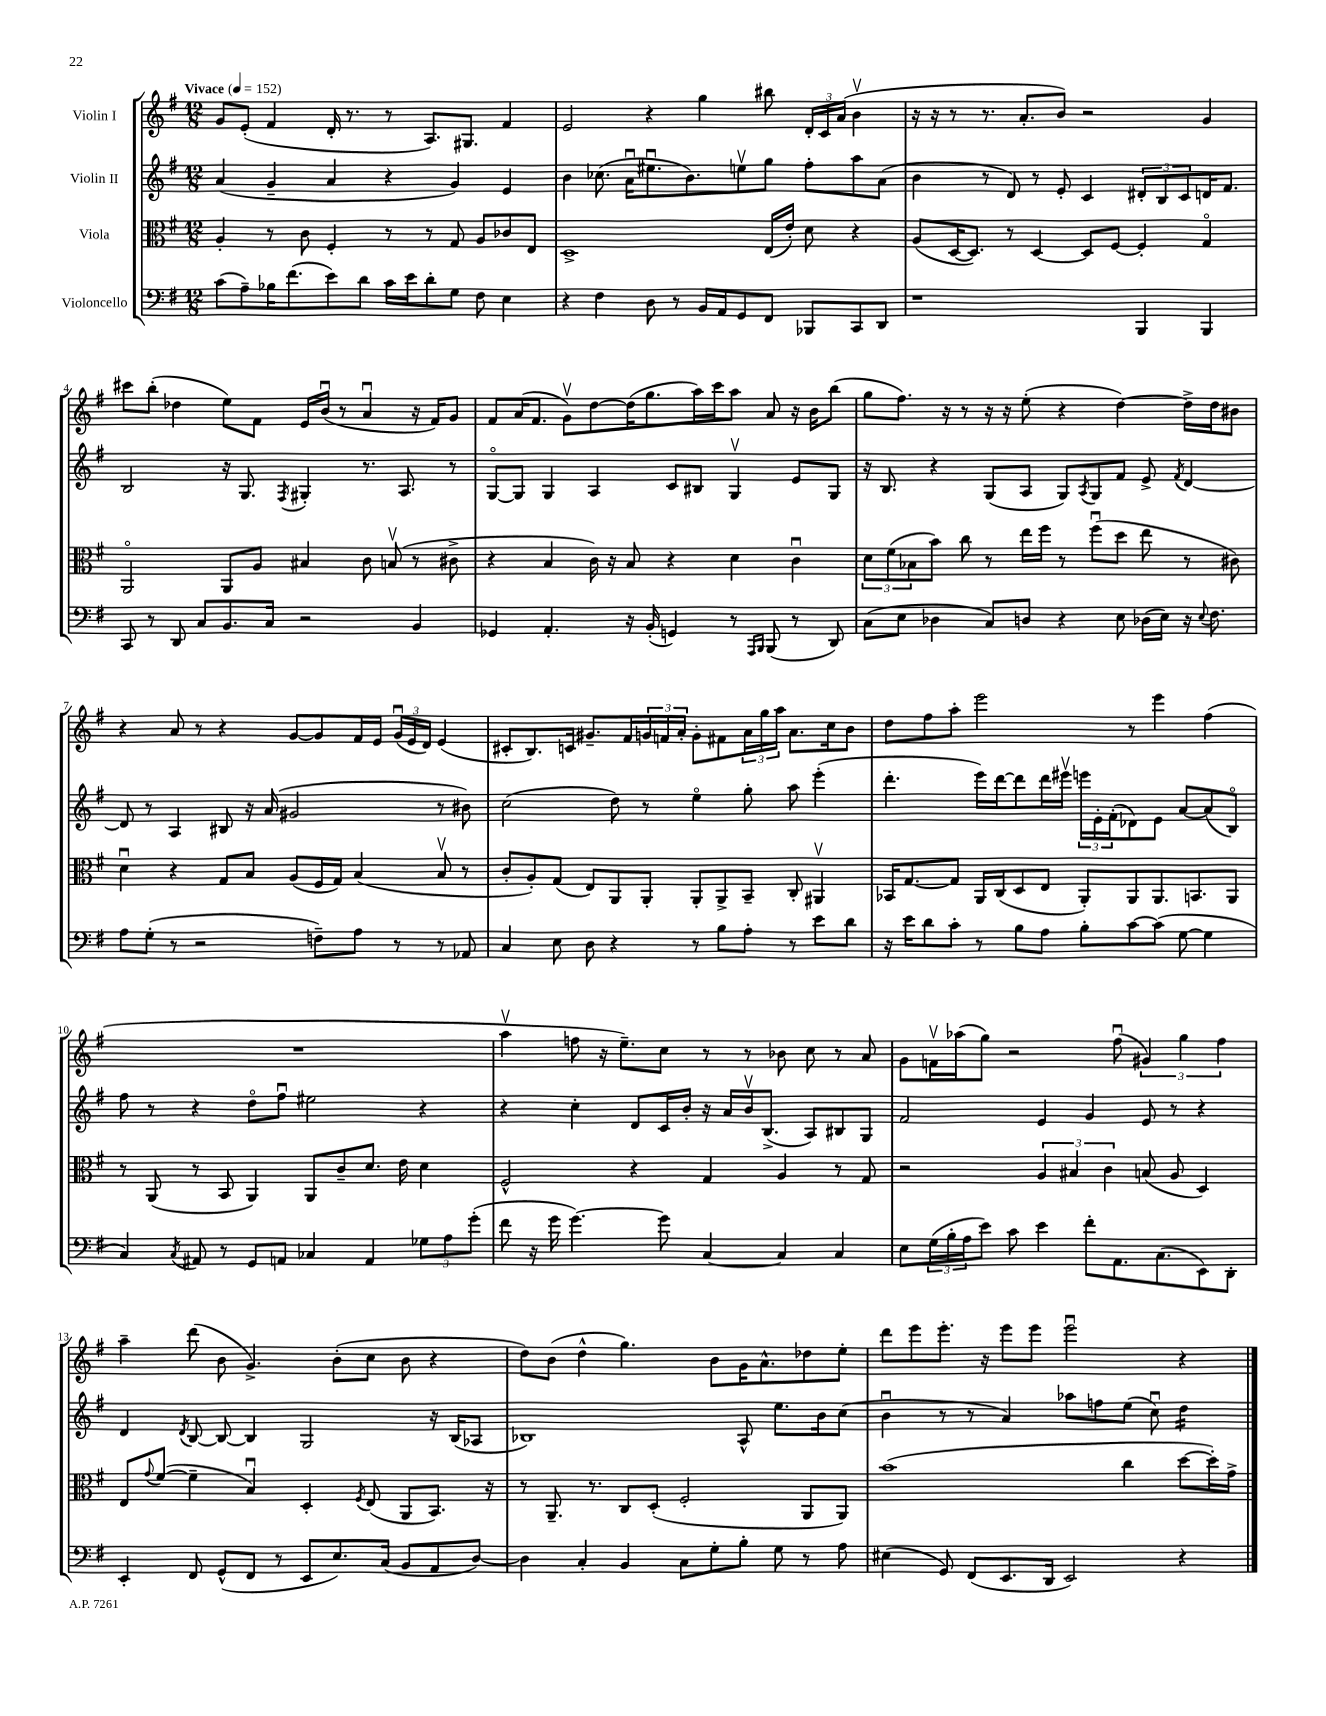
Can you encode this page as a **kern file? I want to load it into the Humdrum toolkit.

**kern	**kern	**kern	**kern
*staff4	*staff3	*staff2	*staff1
*clefF4	*clefC3	*clefG2	*clefG2
*k[f#]	*k[f#]	*k[f#]	*k[f#]
*M12/8	*M12/8	*M12/8	*M12/8
*MM152	*MM152	*MM152	*MM152
(8c	4A'	(4a	8g
8A~)	.	.	(8e'
16B-	8r	4g~	4f#
(8.f#	.	.	.
.	8c	.	.
8e)	4F#'	4a	16d'
.	.	.	8.r
8d	.	.	.
16c	8r	4r	8r
16e	.	.	.
8d'	8r	.	8.A)
8G	8G	4g)	.
.	.	.	8.G#
8F#	8A	.	.
4E	8c-	4e	4f#
.	8E	.	.
=	=	=	=
4r	1D^	4b	2e
4F#	.	(8.cc-	.
.	.	16au	.
8D	.	8.ee#u	4r
8r	.	.	.
.	.	8.b)	.
16BB	.	.	4gg
16AA	.	.	.
8GG	.	8eev	.
8FF#	(16E	8gg	8bb#
.	16e')	.	.
8BBB-	8d	8ff#'	24d'
.	.	.	24c
.	.	.	(24a
8CC	4r	8aa	4bv
8DD	.	(8a	.
=	=	=	=
1r	(8A	4b	16r
.	.	.	16r
.	[16D	.	8r
.	8.D])	.	.
.	.	8r	8.r
.	8r	8d)	.
.	.	.	8.a'
.	[4D	8r	.
.	.	8e'	8b)
.	8D]	4c	2r
.	[8F#	.	.
4BBB	4F#']	12d#'	.
.	.	12B	.
.	.	12c	.
4BBB	4Go	16d	4g
.	.	8.f#	.
=	=	=	=
8CC	2AAo	2B	8ccc#
8r	.	.	(8bb'
8DD	.	.	4dd-
8C	.	.	.
8.BB	8AA	16r	8ee)
.	.	8.G	.
.	8A	.	8f#
16C	.	.	.
.	.	8qF#	.
2r	4B#	4G#'	16e
.	.	.	(16bu
.	.	.	8r
.	8c	8.r	4au
.	(8Bv	.	.
.	.	8.A	.
4BB	8r	.	16r
.	.	.	16f#)
.	8c#^	8r	8g
=	=	=	=
4GG-	4r	[8Go	8f#
.	.	8G]	(16a
.	.	.	8.f#
4.AA'	4B	4G	.
.	.	.	8gv)
.	16c)	4A	[8dd
.	16r	.	.
16r	8B	.	(16dd]
(16BB'	.	.	8.gg
4GG)	4r	8c	.
.	.	8B#	16aa)
.	.	.	16ccc
8r	4d	4Gv	8aa
16qqAAA	.	.	.
16qqBBB	.	.	.
(8BBB	.	.	8a
8r	4cu	8e	16r
.	.	.	16b
8DD)	.	8G	(8bb
=	=	=	=
(8C	12d	16r	8gg
.	.	8.B	.
.	(12f#	.	.
8E	.	.	8.ff#)
.	12B-	.	.
4D-	8b)	4r	.
.	.	.	16r
.	8cc	.	8r
8C)	8r	(8G	16r
.	.	.	16r
8D	16ee	8A	(8ee'
.	16ff#	.	.
4r	8r	8G)	4r
.	.	8qA	.
.	(8ff#u	8G	.
8E	8dd	8f#	[4dd)
(16D-	8ee	8e^	.
16E)	.	.	.
.	.	8qf#	.
16r	8r	[4d	16dd^]
8qqE	.	.	.
8.F#	.	.	16dd
.	8c#)	.	8b#
=	=	=	=
8A	4du	8d]	4r
(8G'	.	8r	.
8r	4r	4A	8a
2r	.	.	8r
.	8G	8B#	4r
.	8B	16r	.
.	.	(16a	.
.	(8A	2g#	[8g
8F~)	16F#	.	8g]
.	16G)	.	.
8A	(4B	.	16f#
.	.	.	16e
8r	.	.	(24gu
.	.	.	24e
.	.	.	24d)
8r	8Bv	8r	(4e
8AA-	8r	8b#)	.
=	=	=	=
4C	8c'	(2cc	8c#'
.	8A')	.	8.B)
8E	(8G	.	.
.	.	.	16c
8D	8E)	.	8.g#~
4r	8AA	8dd)	.
.	.	.	16f#
.	8AA'	8r	24g
.	.	.	24f
.	.	.	24a'
8r	8AA'	4eeo	8g'
8B	8AA^	.	8f#
8A'	8BB~	8gg'	24a
.	.	.	24gg
.	.	.	24aa
8r	8C'	8aa	8.a
8e	4AA#v	(4eee'	.
.	.	.	16cc
8d	.	.	8b
=	=	=	=
16r	16BB-	4.ddd'	8dd
16e	[8.G	.	.
8d	.	.	8ff#
8c'	8G]	.	8aa'
8r	16AA	16eee)	2eee
.	(16C	[16ddd	.
8B	8D	8ddd]	.
8A	8E	16ddd	.
.	.	16eee#v	.
8B'	8AA')	24eee	.
.	.	24e'	.
.	.	(24f#'	.
[8c	8AA	8d-)	8r
(8c]	8.AA	8e	4eee
[8G	.	[8a	.
.	8.BB	.	.
4G]	.	(8a]	(4ff#
.	8AA	8Bo)	.
=	=	=	=
4C)	8r	8ff#	1.r
.	(8AA	8r	.
8qC	.	.	.
8AA#	8r	4r	.
8r	8BB	.	.
8GG	4AA)	8ddo	.
8AA	.	8ff#u	.
4C-	8AA	2ee#	.
.	8c~	.	.
4AA	8.d	.	.
.	16e	.	.
12G-	4d	4r	.
12A	.	.	.
(12g'	.	.	.
=	=	=	=
8f#	2F#^^	4r	4aav
16r	.	.	.
16g	.	.	.
[4.g)	.	4cc'	8ff
.	.	.	16r
.	.	.	8.ee~)
.	4r	8d	.
8g]	.	16c	8cc
.	.	16b'	.
[4C	4G	16r	8r
.	.	16a	.
.	.	16bv	8r
.	.	(8.B^	.
4C]	4A	.	8b-
.	.	8A)	8cc
4C	8r	8B#	8r
.	8G	8G	8a
=	=	=	=
8E	2r	2f#	8g
(24G	.	.	16fv
24B'	.	.	.
.	.	.	(16aa-
24A	.	.	.
8e)	.	.	8gg)
8c	.	.	2r
4e	6A	4e	.
.	6B#	.	.
8f#'	.	4g	.
.	6c	.	.
8.AA	.	.	(8ff#u
.	(8B	8e	6g#)
(8.C	.	.	.
.	8A	8r	.
.	.	.	6gg
8EE)	4D)	4r	.
.	.	.	6ff#
8DD'	.	.	.
=	=	=	=
4EE'	8E	4d	4aa~
.	8qqg	.	.
.	([8f#	.	.
.	.	8qd	.
8FF#	4f#~]	[8B	(8ddd
(8GG^^	.	8B_	8b
8FF#	4Bu)	4B]	4.g^)
8r	.	.	.
8EE	4D'	2G	.
8.E)	.	.	(8b'
.	8qF#	.	.
.	(8E	.	8cc
(16C	.	.	.
8BB	8AA	.	8b
8AA	8.BB)	16r	4r
.	.	(16B	.
[8D)	.	8A-	.
.	16r	.	.
=	=	=	=
4D]	8r	1B-)	8dd)
.	8.AA~	.	(8b
4C'	.	.	4dd^^
.	8.r	.	.
4BB	8C	.	4.gg)
.	(8D'	.	.
8C	2F#'	.	.
8G'	.	.	8b
8B'	.	8A^^	16g
.	.	.	8.a^^
8G	.	8.ee	.
8r	8AA	.	8dd-
.	.	16b	.
8A	8AA)	(8cc	8ee'
=	=	=	=
(4E#	(1b	4bu	8ddd
.	.	.	8eee
8GG)	.	8r	8.eee'
(8FF#	.	8r	.
.	.	.	16r
8.EE	.	4a)	8eee
.	.	.	8eee
16DD	.	.	.
2EE)	.	8aa-	2eeeu
.	.	8ff	.
.	4cc	(8ee	.
.	.	8ccu)	.
4r	[8dd	4dd	4r
.	16dd'])	.	.
.	16g^	.	.
==	==	==	==
*-	*-	*-	*-
